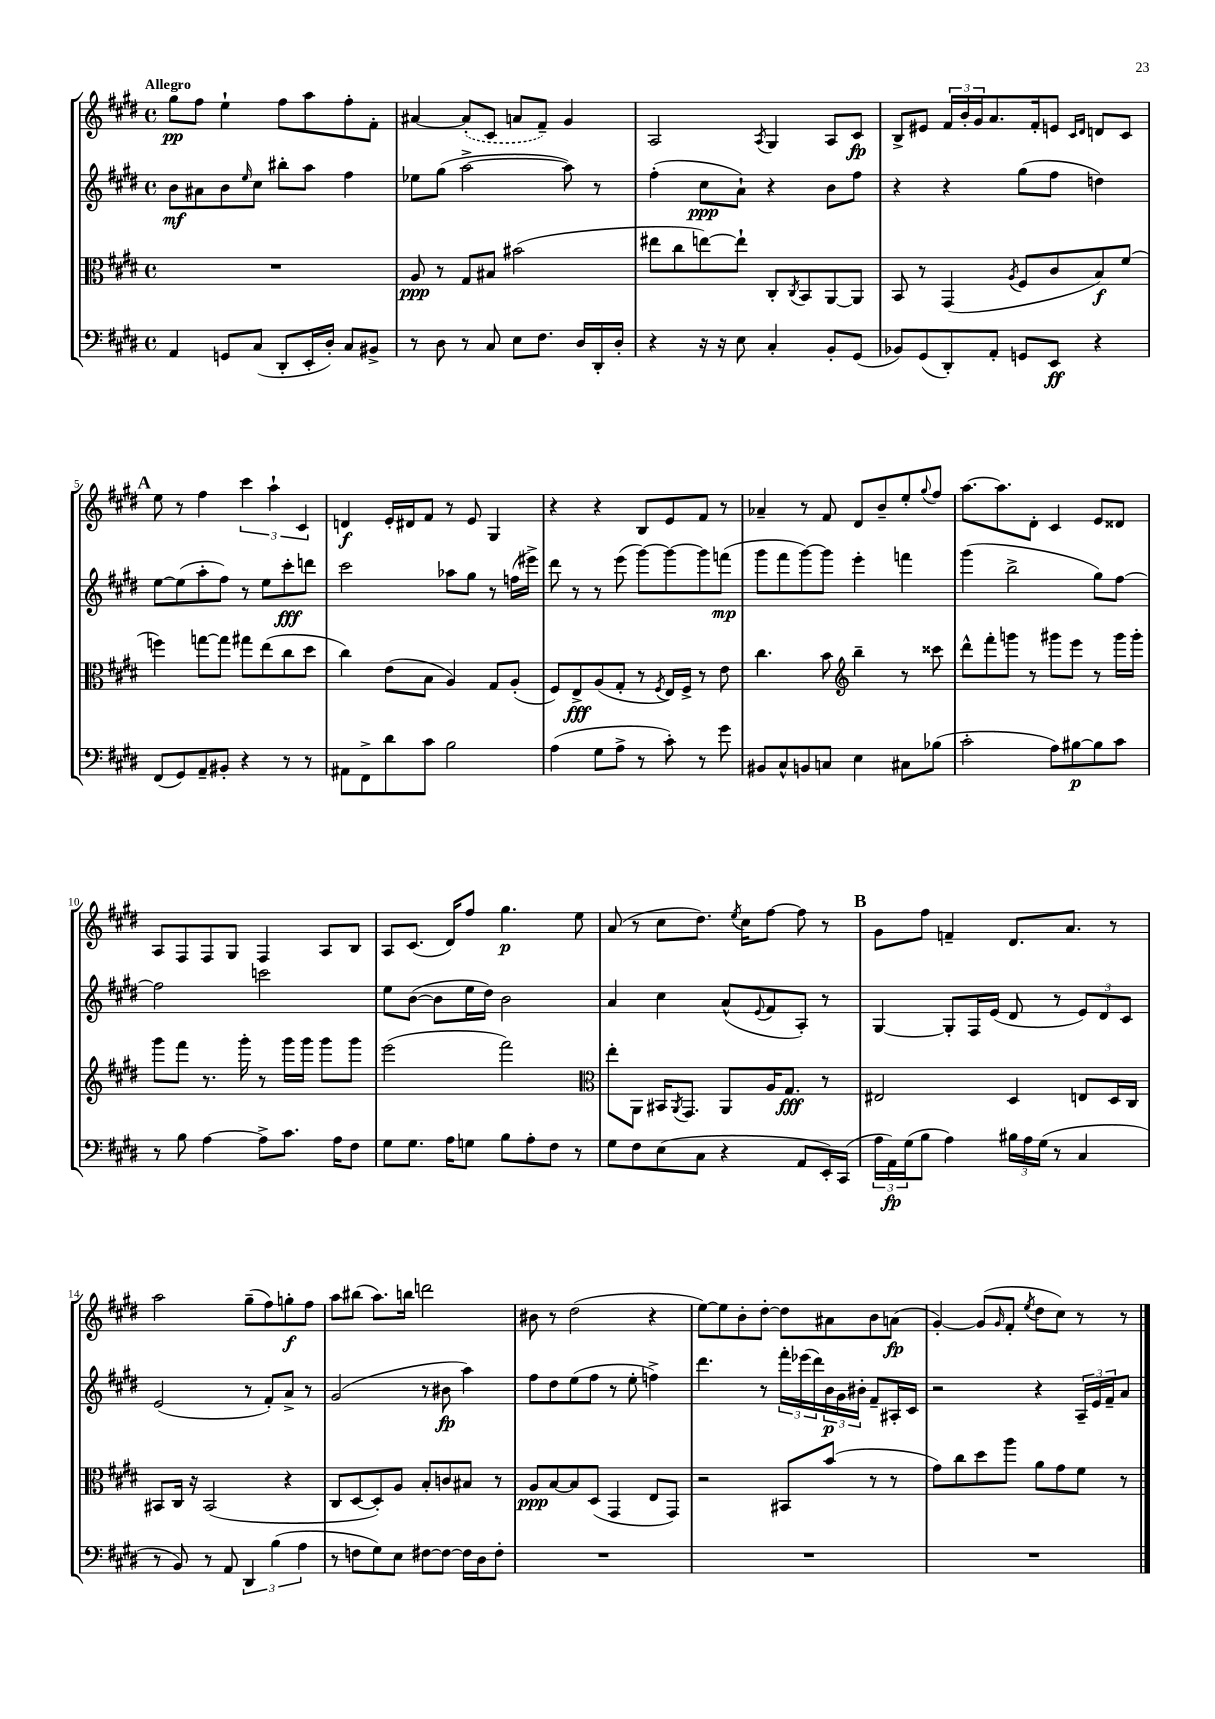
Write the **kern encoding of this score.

**kern	**kern	**kern	**kern
*staff4	*staff3	*staff2	*staff1
*clefF4	*clefC3	*clefG2	*clefG2
*k[f#c#g#d#]	*k[f#c#g#d#]	*k[f#c#g#d#]	*k[f#c#g#d#]
*M4/4	*M4/4	*M4/4	*M4/4
*met(c)	*met(c)	*met(c)	*met(c)
4AA	1r	8b	8gg#
.	.	8a#	8ff#
8GG	.	8b	4ee`
.	.	16qqee	.
(8C#	.	8cc#	.
8DD#'	.	8bb#'	8ff#
16EE'	.	8aa	8aa
16D#')	.	.	.
8C#	.	4ff#	8ff#'
8BB#^	.	.	8f#'
=	=	=	=
8r	8A	8ee-	[4a#
8D#	8r	(8gg#	.
8r	8G#	[2aa^	(8a#']
8C#	8B#	.	8c#
8E	(2b#	.	8a
8.F#	.	.	8f#~)
.	.	8aa])	4g#
16D#	.	.	.
16DD#'	.	8r	.
16D#'	.	.	.
=	=	=	=
4r	8ee#	(4ff#'	2A
.	8cc#	.	.
16r	[8ee)	8cc#	.
16r	.	.	.
8E	8ee`]	8a`)	.
.	.	.	8qA
4C#'	8C#'	4r	4G#
.	8qC#	.	.
.	8BB	.	.
8BB'	[8AA	8b	8A
(8GG#	8AA]	8ff#	8c#
=	=	=	=
8BB-)	8BB	4r	8B^
(8GG#	8r	.	8e#
8DD#')	(4GG#	4r	24f#
.	.	.	24b'
.	.	.	24g#
8AA'	.	.	8.a
.	8qA	.	.
8GG	8F#	(8gg#	.
.	.	.	16f#'
8EE	8c#	8ff#	8e
.	.	.	16qqc#
.	.	.	16qqd#
4r	8B)	4dd)	8d
.	(8f#	.	8c#
=	=	=	=
(8FF#	4ff)	[8ee	8ee
8GG#)	.	(8ee]	8r
8AA~	[8gg	8aa'	4ff#
8BB#'	8gg]	8ff#)	.
4r	8gg#	8r	6ccc#
.	(8ee	8ee	.
.	.	.	6aa`
8r	8cc#	8ccc#'	.
.	.	.	6c#
8r	8dd#	8ddd	.
=	=	=	=
8AA#	4cc#)	2ccc#	4d
8FF#^	.	.	.
8d#	(8e	.	16e'
.	.	.	16d#
8c#	8B	.	8f#
2B	4A)	8aa-	8r
.	.	8gg#	8e
.	8G#	8r	4G#
.	(8A'	(16ff	.
.	.	16eee#^)	.
=	=	=	=
(4A	8F#)	8ddd#	4r
.	8E^	8r	.
8G#	(8A	8r	4r
8A^	8G#'	(8eee	.
8r	8r	[8ggg#)	8B
.	8qF#	.	.
8c#')	16E)	8ggg#_	8e
.	16F#^	.	.
8r	8r	8ggg#]	8f#
8g#	8e	(8fff	8r
=	=	=	=
8BB#	4.cc#	8ggg#	4a-~
8C#^^	.	8fff#	.
8BB	.	[8ggg#)	8r
8C	8b	8ggg#]	8f#
*	*clefG2	*	*
4E	4bb~	4eee'	8d#
.	.	.	8b~
8C#	8r	4fff	8ee'
.	.	.	8qqgg#
(8B-	8ccc##	.	8ff#
=	=	=	=
2c#'	8ddd#^^	(4ggg#	[8.aa
.	8fff#'	.	.
.	.	.	8.aa]
.	8ggg	2bb^	.
.	8r	.	8d#'
8A)	8ggg#	.	4c#
[8B#	8eee	.	.
8B#]	8r	8gg#)	8e
8c#	16ggg#	[8ff#	8d##
.	16ggg#'	.	.
=	=	=	=
8r	8ggg#	2ff#]	8A
8B	8fff#	.	8F#
[4A	8.r	.	8F#
.	.	.	8G#
.	16ggg#'	.	.
8A^]	8r	2ccc	4F#
8.c#	16ggg#	.	.
.	16ggg#	.	.
.	8ggg#	.	8A
16A	.	.	.
8F#	8ggg#	.	8B
=	=	=	=
8G#	(2eee	8ee	8A
8.G#	.	([8b	(8.c#
.	.	8b]	.
16A	.	.	16d#)
8G	.	16ee	8ff#
.	.	16dd#)	.
8B	2fff#)	2b	4.gg#
8A'	.	.	.
8F#	.	.	.
8r	.	.	8ee
=	=	=	=
*	*clefC3	*	*
8G#	8ee'	4a	(8a
8F#	8AA	.	8r
(8E	16BB#	4cc#	8cc#
.	8qAA	.	.
.	8.GG#	.	.
8C#	.	.	8.dd#)
4r	8AA	(8a^^	.
.	.	.	8qee
.	.	.	16cc#
.	.	8qqe	.
.	16A	8f#	[8ff#
.	8.G#	.	.
8AA	.	8A')	8ff#]
16EE')	8r	8r	8r
(16CC#	.	.	.
=	=	=	=
24A	2E#	[4G#	8g#
24AA)	.	.	.
(24G#	.	.	.
8B	.	.	8ff#
4A)	.	8G#']	4f~
.	.	16F#	.
.	.	(16e	.
24B#	4D#	8d#	8.d#
24A	.	.	.
(24G#	.	.	.
8r	.	8r	.
.	.	.	8.a
4C#	8E	12e)	.
.	.	12d#	.
.	16D#	.	8r
.	.	12c#	.
.	16C#	.	.
=	=	=	=
8r	8BB#	(2e	2aa
8BB)	16C#	.	.
.	16r	.	.
8r	(2BB#	.	.
8AA	.	.	.
6DD#	.	8r	(8gg#~
.	.	8f#')	8ff#)
(6B	.	.	.
.	4r	8a^	8gg'
6A	.	.	.
.	.	8r	8ff#
=	=	=	=
8r	8C#	(2g#	8aa
8F	[8D#	.	(8bb#
8G#)	8D#'])	.	8.aa)
8E	8A	.	.
.	.	.	16bb
[8F#	8B'	8r	2ddd
8F#_	8c	8b#	.
16F#]	8B#	4aa)	.
16D#	.	.	.
8F#'	8r	.	.
=	=	=	=
1r	8A	8ff#	8b#
.	[8B	8dd#	8r
.	8B]	(8ee	(2dd#
.	(8D#	8ff#	.
.	4GG#	8r	.
.	.	8ee'	.
.	8E	4ff^)	4r
.	8GG#)	.	.
=	=	=	=
1r	2r	4.ddd#	[8ee)
.	.	.	8ee]
.	.	.	8b'
.	.	8r	[8dd#'
.	8BB#	24fff#'	8dd#]
.	.	(24eee-	.
.	.	24ddd#)	.
.	(8b	24b	8a#
.	.	24g#	.
.	.	24b#'	.
.	8r	8f#~	8b
.	8r	16A#'	(8a
.	.	16c#	.
=	=	=	=
1r	8g#)	2r	[4g#')
.	8cc#	.	.
.	8dd#	.	(8g#]
.	.	.	16qqg#
.	8aa	.	8f#'
.	.	.	8qee
.	8a	4r	8dd#
.	8g#	.	8cc#)
.	8f#	24A~	8r
.	.	24e	.
.	.	24f#~	.
.	8r	8a	8r
==	==	==	==
*-	*-	*-	*-
